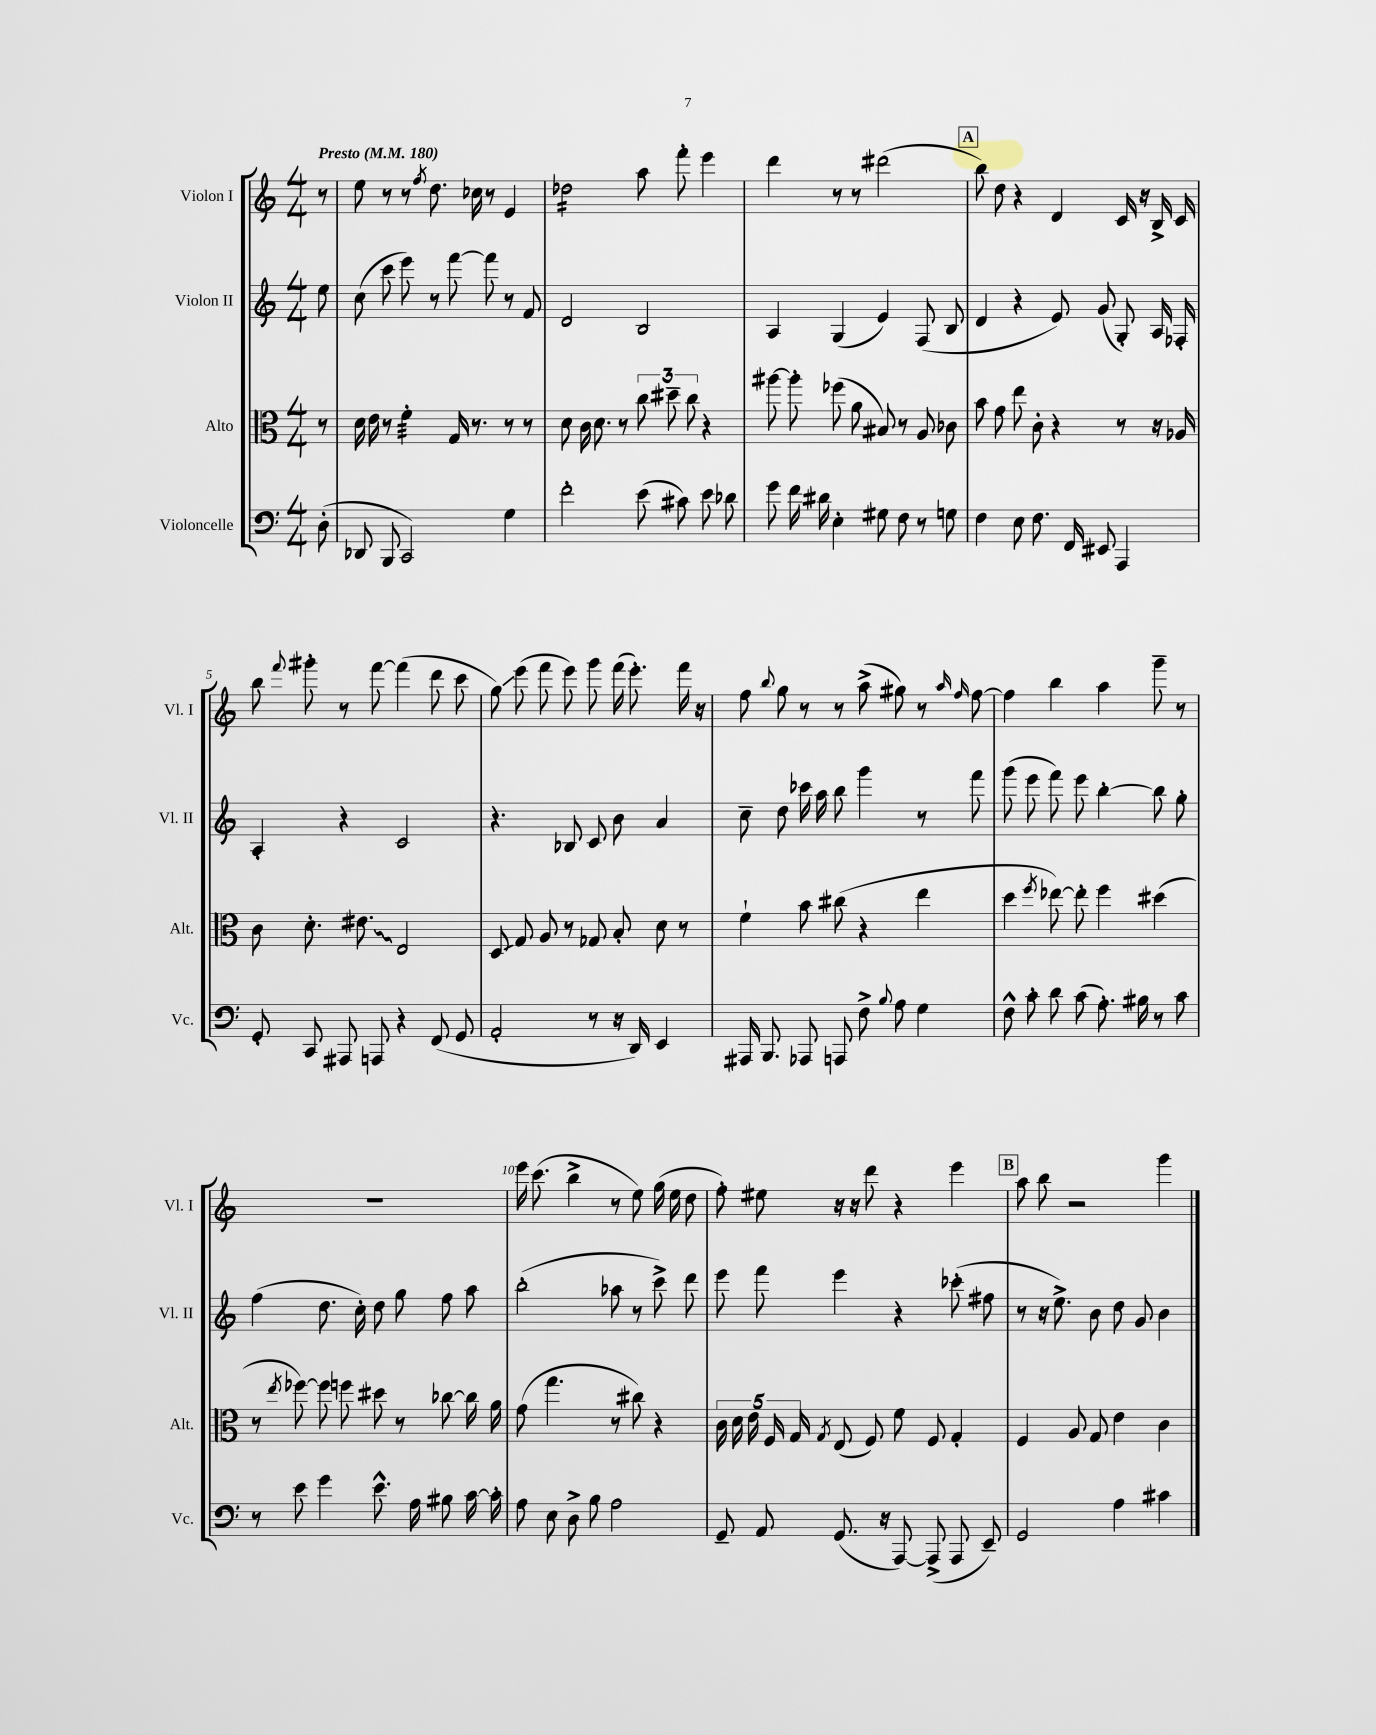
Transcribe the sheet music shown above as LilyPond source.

<<
\new StaffGroup <<
\new Staff = "s0" \with { instrumentName = "Violon I" shortInstrumentName = "Vl. I" } {
    \clef treble \key c \major \numericTimeSignature \time 4/4 \partial 8 \tempo "Presto" 4 = 180
    \autoBeamOff r8 |
    e''8 r8 r8 \acciaccatura { f''8 } d''8. ces''16 r8 e'4 |
    des''2:16 a''8 f'''8-. e'''4 |
    d'''4 r8 r8 dis'''2( |
    \mark \markup { \box "A" } b''8) d''8 r4 d'4 c'16 r16 b16-> c'16 |
    b''8 \appoggiatura { f'''8 } gis'''8-. r8 f'''8~ f'''4( d'''8 c'''8 |
    g''8\glissando) e'''8( f'''8 e'''8) g'''8 f'''16( e'''8.-.) f'''16 r16 |
    f''8 \appoggiatura { b''8 } g''8 r8 r8 a''8->( gis''8) r8 \grace { a''16 f''16 } f''8~ |
    f''4 b''4 a''4 g'''8-- r8 |
    R1 |
    e'''16 c'''8.( b''4-> r8 e''8) g''16( e''16 d''8 |
    f''8-.) eis''8 r16 r16 d'''8 r4 e'''4 |
    \mark \markup { \box "B" } a''8 b''8 r2 g'''4 \bar "|." |
}
\new Staff = "s1" \with { instrumentName = "Violon II" shortInstrumentName = "Vl. II" } {
    \clef treble \key c \major \numericTimeSignature \time 4/4 \partial 8
    \autoBeamOff e''8 |
    c''8( c'''8 e'''8) r8 f'''8~ f'''8 r8 f'8 |
    d'2 b2 |
    a4 g4( e'4) f8( b8 |
    \mark \markup { \box "A" } d'4 r4 e'8) g'8( g8-.) a16 fes16-. |
    a4-. r4 c'2 |
    r4. bes8 c'8 b'8 a'4 |
    c''8-- d''8 ces'''16 a''16 b''8 g'''4 r8 f'''8 |
    g'''8( e'''8 f'''8) e'''8 b''4~-. b''8 g''8-. |
    f''4( d''8. c''16-.) d''8 g''8 f''8 a''8 |
    b''2-.( aes''8 r8 c'''8->) d'''8 |
    e'''8 f'''8 e'''4 r4 ces'''8-.( fis''8 |
    \mark \markup { \box "B" } r8 r16 e''8.->) b'8 d''8 g'8 b'4 \bar "|." |
}
\new Staff = "s2" \with { instrumentName = "Alto" shortInstrumentName = "Alt." } {
    \clef alto \key c \major \numericTimeSignature \time 4/4 \partial 8
    \autoBeamOff r8 |
    d'16 e'16 r8 f'4:32-. g16 r8. r8 r8 |
    d'8 c'16 d'8. r8 \tuplet 3/2 { c''8 dis''8-- c''8 } r4 |
    ais''8~ ais''8-. fes''8( a'8 bis8) r8 a8 ces'8 |
    \mark \markup { \box "A" } b'8 g'8 e''8 c'8-. r4 r8 r16 aes16 |
    c'8 d'8.-. \once \override Glissando.style = #'zigzag eis'8.\glissando e2 |
    d8\glissando g8 a8 r8 ges8 b8-. d'8 r8 |
    f'4-! b'8 cis''8( r4 e''4 |
    d''4 \acciaccatura { f''8 } ees''8~) ees''8-. f''4 dis''4( |
    r8 \acciaccatura { e''8 } fes''8~) fes''8 f''8 dis''8 r8 ces''8~ ces''16 a'16 |
    g'8( g''4. r8 cis''8) r4 |
    \tuplet 5/4 { c'16 d'16 e'16 f16 g16 } \acciaccatura { g8 } e8( f8) f'8 f8 g4-. |
    \mark \markup { \box "B" } f4 a8 g8 e'4 c'4 \bar "|." |
}
\new Staff = "s3" \with { instrumentName = "Violoncelle" shortInstrumentName = "Vc." } {
    \clef bass \key c \major \numericTimeSignature \time 4/4 \partial 8
    \autoBeamOff d8-.( |
    des,8 b,,8 c,2) g4 |
    f'2-. e'8( cis'8) e'8 des'8 |
    g'8 f'16 dis'16 e4-. gis8 f8 r8 g8 |
    \mark \markup { \box "A" } f4 e8 f8. f,16 eis,8 a,,4 |
    g,8-. c,8 ais,,8 a,,8 r4 f,8( g,8 |
    a,2-. r8 r16 d,16) e,4 |
    ais,,16 b,,8. aes,,8 a,,8 f8-> \appoggiatura { b8 } a8 g4 |
    f8-^ c'8-. d'8 c'8( a8.-.) bis16 r8 c'8 |
    r8 e'8 g'4 e'8.-^ a16 bis8 c'16~ c'16-. |
    a8 e8 d8-> b8 a2 |
    g,8-- a,8 g,8.( r16 a,,8~) a,,8->( a,,8 e,8--) |
    \mark \markup { \box "B" } g,2 a4 cis'4 \bar "|." |
}
>>
>>
\layout { \context { \Score \override BarNumber.break-visibility = ##(#f #t #t) barNumberVisibility = #(every-nth-bar-number-visible 5) } }
